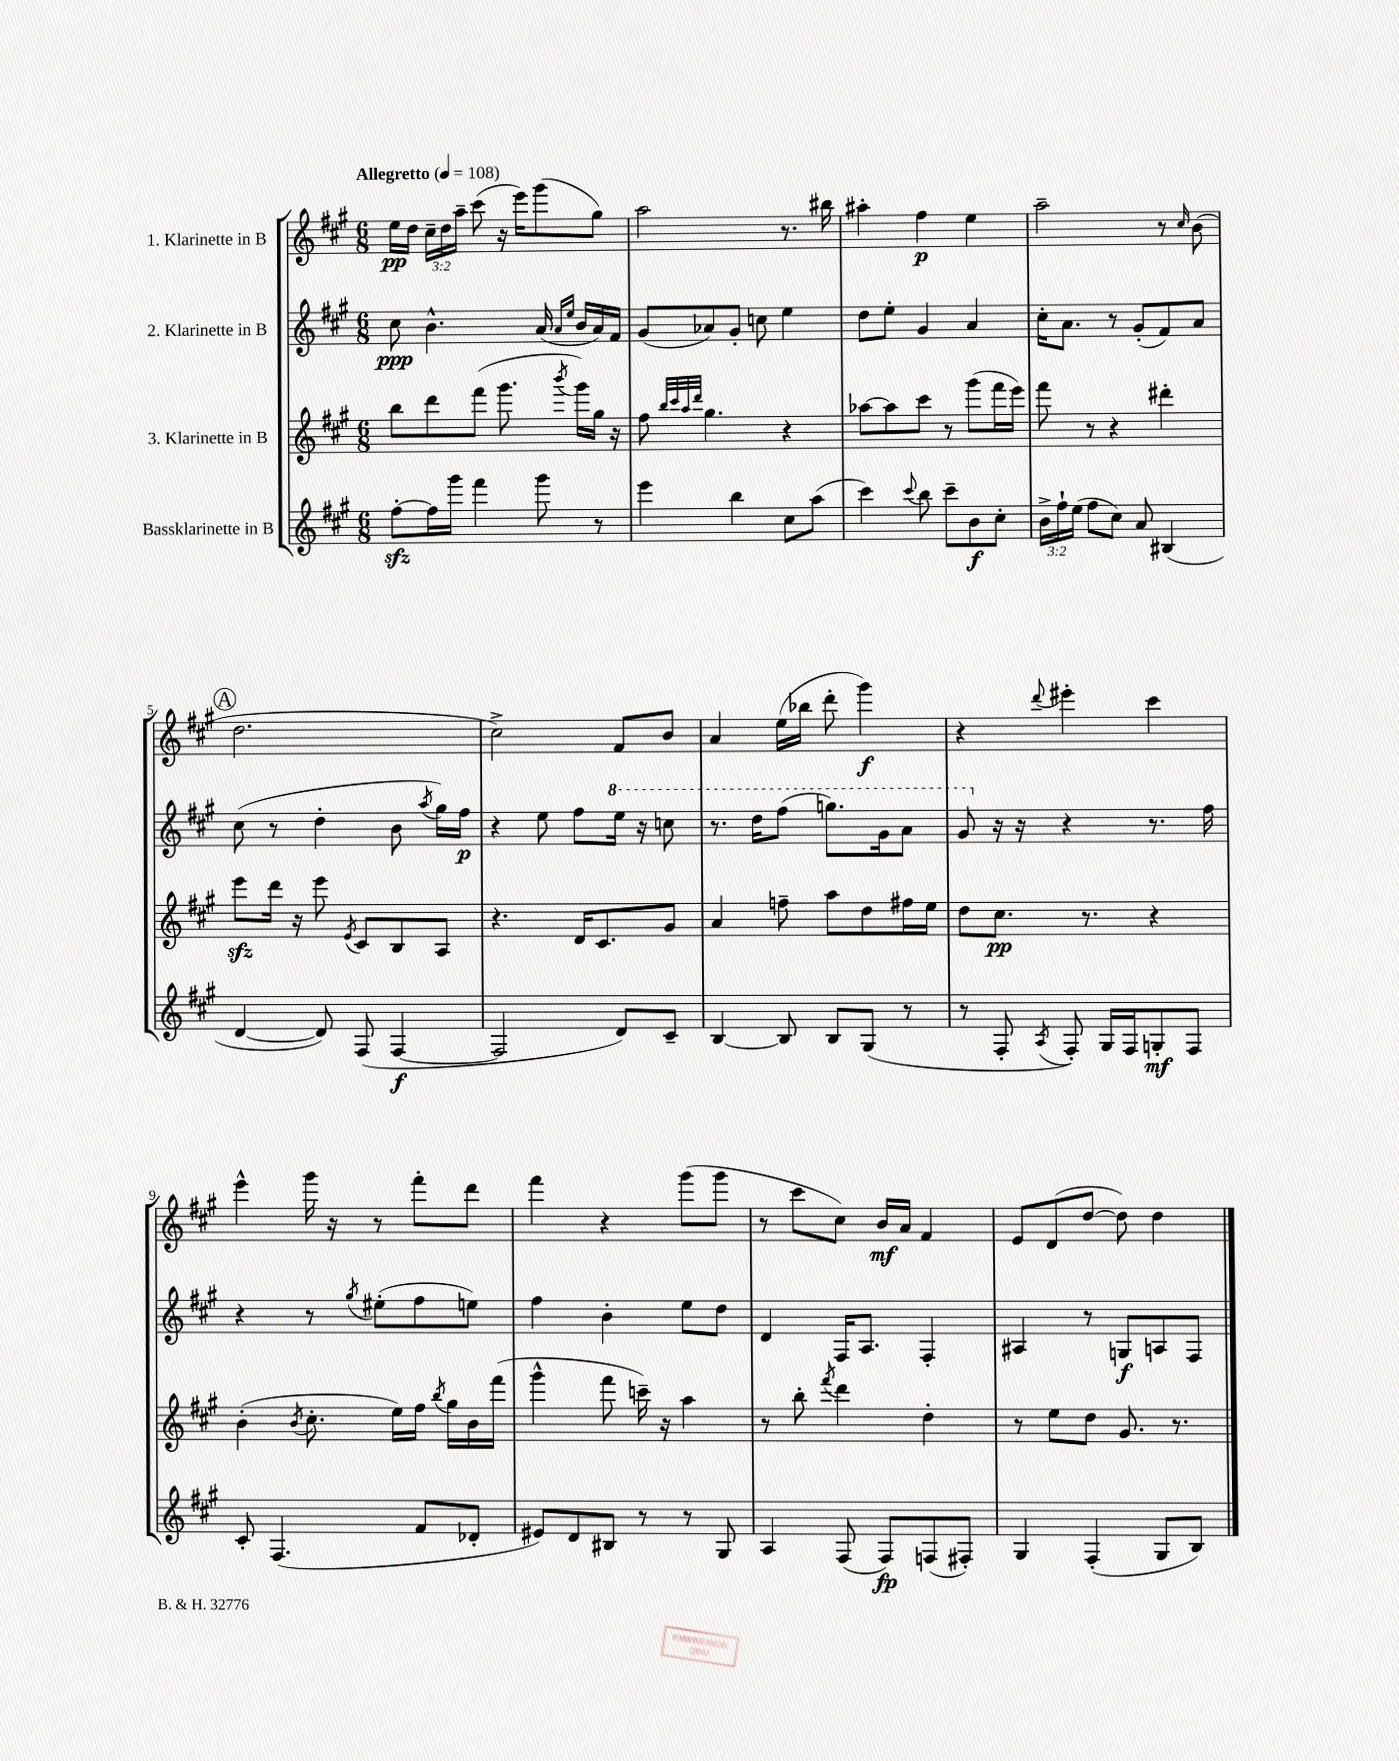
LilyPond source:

<<
\new StaffGroup <<
\new Staff = "s0" \with { instrumentName = "1. Klarinette in B" } {
    \clef treble \key a \major \numericTimeSignature \time 6/8 \override Staff.TupletNumber.text = #tuplet-number::calc-fraction-text \tempo "Allegretto" 4 = 108
    \autoBeamOff e''16[\pp d''16] \tuplet 3/2 { cis''16[-- d''16 a''16]-- } cis'''8( r16 e'''16[) gis'''8( gis''8]) |
    a''2 r8. bis''16 |
    ais''4-. fis''4\p e''4 |
    a''2-- r8 \grace { cis''16 } b'8( |
    \mark \markup { \circle "A" } d''2. |
    cis''2->) fis'8[ b'8] |
    a'4 e''16[( bes''16] d'''8-. gis'''4\f) |
    r4 \appoggiatura { d'''8 } eis'''4-. cis'''4 |
    e'''4-^ gis'''16 r16 r8 fis'''8[-. d'''8] |
    fis'''4 r4 gis'''8[( gis'''8] |
    r8 cis'''8[ cis''8]) b'16[\mf a'16] fis'4 |
    e'8[ d'8( d''8]~ d''8) d''4 \bar "|." |
}
\new Staff = "s1" \with { instrumentName = "2. Klarinette in B" } {
    \clef treble \key a \major \numericTimeSignature \time 6/8
    \autoBeamOff cis''8\ppp b'4.-^ a'16( \grace { a'16[ e''16] } b'16[ a'16) fis'16] |
    gis'8[( aes'8) gis'8]-. c''8 e''4 |
    d''8[ e''8]-. gis'4 a'4 |
    cis''16[-. a'8.] r8 gis'8[-.( fis'8) a'8] |
    \mark \markup { \circle "A" } cis''8( r8 d''4-. b'8 \acciaccatura { a''8 } gis''16[) fis''16]\p |
    r4 e''8 fis''8[ \ottava #1 e'''16] r16 c'''8 |
    r8. d'''16[ fis'''8]( g'''8.[) gis''16 a''8] |
    gis''8 \ottava #0 r16 r16 r4 r8. fis''16 |
    r4 r8 \acciaccatura { gis''8 } eis''8[-.( fis''8 e''8]) |
    fis''4 b'4-. e''8[ d''8] |
    d'4 fis16[ a8.] fis4-. |
    ais4 r8 g8[\f a8 fis8] \bar "|." |
}
\new Staff = "s2" \with { instrumentName = "3. Klarinette in B" } {
    \clef treble \key a \major \numericTimeSignature \time 6/8
    \autoBeamOff b''8[ d'''8 fis'''8]( gis'''8. \acciaccatura { b'''8 } gis'''16[) gis''16] r16 |
    fis''8 \grace { b''32[ cis'''32 a''32 d'''32] } gis''4. r4 |
    aes''8[~ aes''8 cis'''8] r8 gis'''8[( fis'''16 e'''16]) |
    fis'''8 r8 r4 dis'''4-. |
    \mark \markup { \circle "A" } e'''8[\sfz d'''16] r16 e'''8 \acciaccatura { e'8 } cis'8[ b8 a8] |
    r4. d'16[ cis'8. gis'8] |
    a'4 f''8-- a''8[ d''8 fis''16 e''16] |
    d''8[ cis''8.]\pp r8. r4 |
    b'4-.( \acciaccatura { b'8 } cis''8.-. e''16[) fis''16] \acciaccatura { b''8 } gis''16[ b'16 fis'''16]( |
    gis'''4-^ fis'''8 c'''16--) r16 a''4 |
    r8 b''8-. \acciaccatura { fis'''8 } d'''4 d''4-. |
    r8 e''8[ d''8] gis'8. r8. \bar "|." |
}
\new Staff = "s3" \with { instrumentName = "Bassklarinette in B" } {
    \clef treble \key a \major \numericTimeSignature \time 6/8 \override Staff.TupletNumber.text = #tuplet-number::calc-fraction-text
    \autoBeamOff fis''8[~-.\sfz fis''16 gis'''16] fis'''4 gis'''8 r8 |
    e'''4 b''4 cis''8[ a''8]( |
    cis'''4) \appoggiatura { cis'''8 } b''8 cis'''8[-- b'8\f cis''8]-. |
    \tuplet 3/2 { b'16[-> fis''16-! e''16]( } fis''8[ cis''8]) a'8 bis4( |
    \mark \markup { \circle "A" } d'4~ d'8) fis8( fis4~\f |
    fis2 d'8[) cis'8]-- |
    b4~ b8 b8[ gis8]( r8 |
    r8 fis8-. \acciaccatura { a8 } fis8-.) gis16[ fis16 g8-.\mf fis8] |
    cis'8-. fis4.( fis'8[ des'8]-. |
    eis'8[) d'8 bis8] r8 r8 gis8 |
    a4 fis8( fis8[\fp) f8( fis8]-.) |
    gis4 fis4-.( gis8[ b8]) \bar "|." |
}
>>
>>
